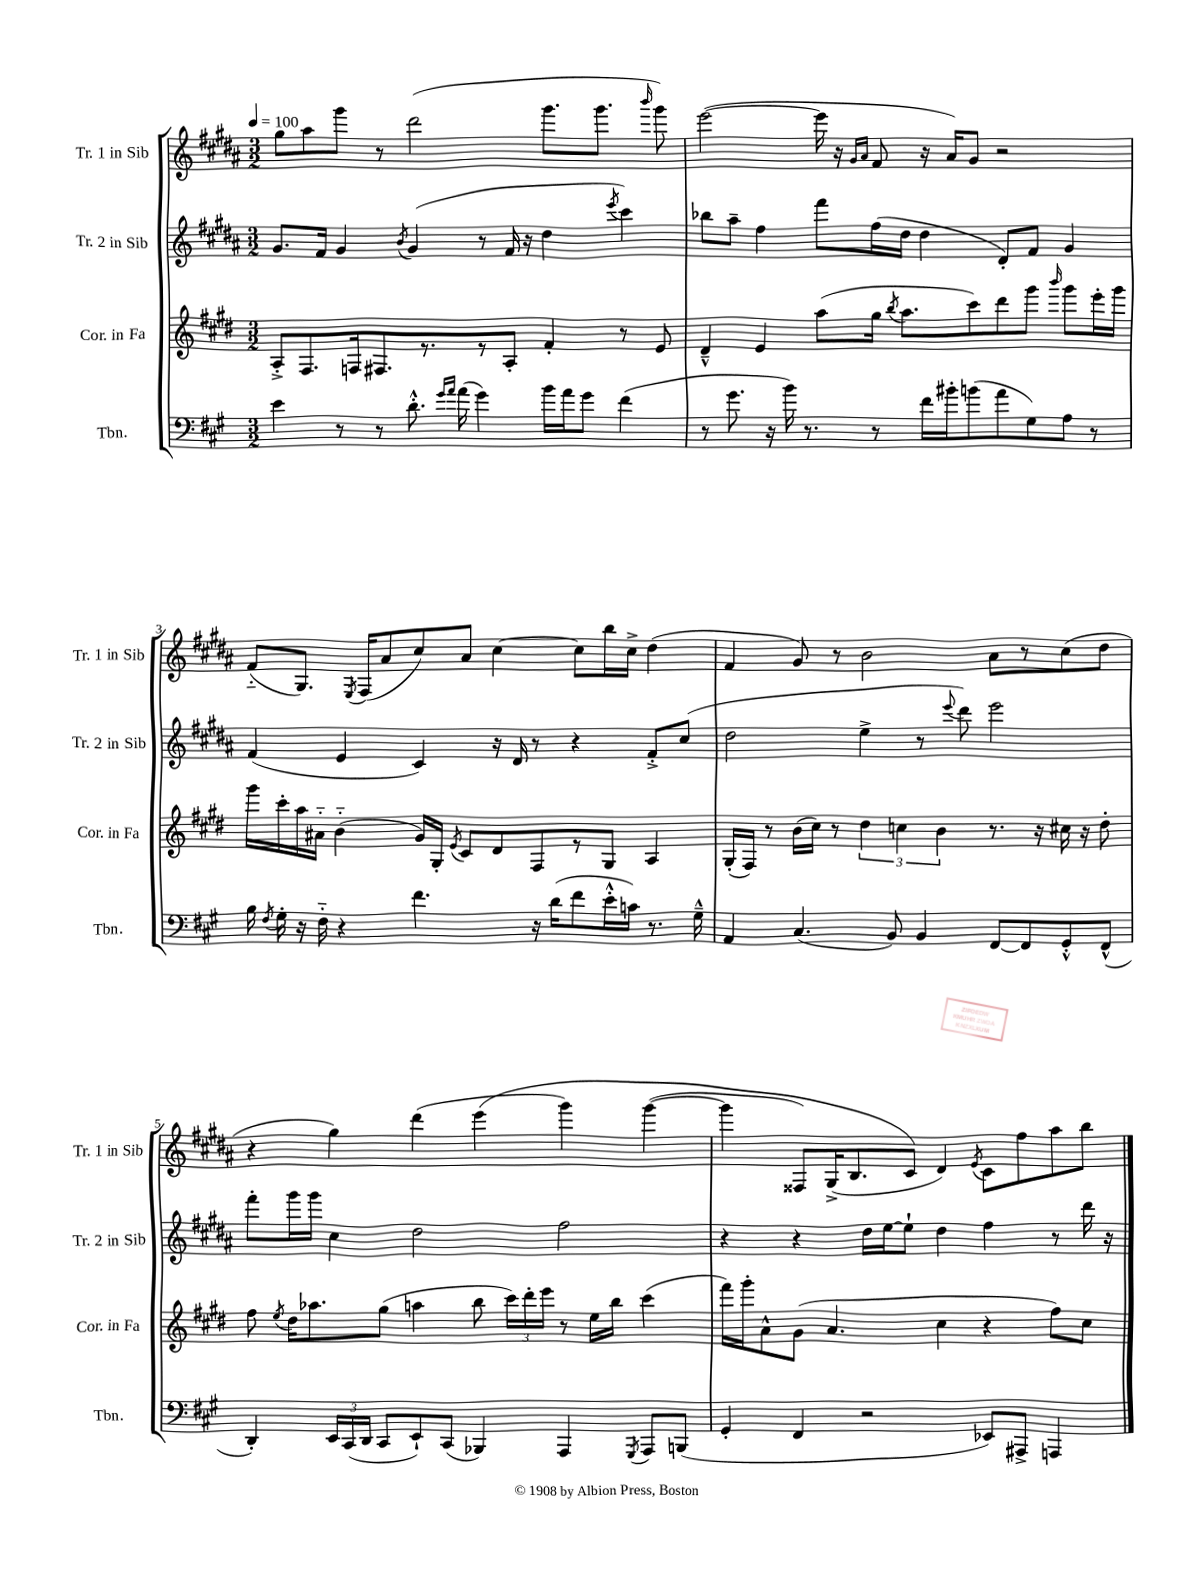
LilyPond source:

<<
\new StaffGroup <<
\new Staff = "s0" \with { instrumentName = "Tr. 1 in Sib" shortInstrumentName = "Tr. 1 in Sib" } {
    \clef treble \key b \major \numericTimeSignature \time 3/2 \tempo 4 = 100
    \autoBeamOff gis''8[ ais''8 gis'''8] r8 dis'''2( gis'''8.[ gis'''8.] \grace { b'''16 } gis'''8) |
    e'''2~( e'''16 r16 \grace { gis'16[ ais'16] } fis'8 r16 ais'16[) gis'8] r2 |
    fis'8[-_( gis8.]) \acciaccatura { e8 } fis16[( ais'8 cis''8) ais'8] cis''4~ cis''8[ b''16 cis''16]-> dis''4( |
    fis'4 gis'8) r8 b'2 ais'8[ r8 cis''8( dis''8] |
    r4 gis''4) dis'''4( e'''4\( gis'''4) gis'''4~( |
    gis'''4 fisis8[) gis16->( b8. cis'8]\) dis'4) \acciaccatura { e'8 } cis'8[ fis''8 ais''8 b''8] \bar "|." |
}
\new Staff = "s1" \with { instrumentName = "Tr. 2 in Sib" shortInstrumentName = "Tr. 2 in Sib" } {
    \clef treble \key b \major \numericTimeSignature \time 3/2
    \autoBeamOff gis'8.[ fis'16] gis'4 \acciaccatura { b'8 } gis'4( r8 fis'16 r16 dis''4 \acciaccatura { e'''8 } cis'''4) |
    bes''8[ ais''8]-- fis''4 fis'''8[ fis''16( dis''16] dis''4 dis'8[-.) fis'8] gis'4 |
    fis'4( e'4 cis'4) r16 dis'16 r8 r4 fis'8[-.-> cis''8]( |
    dis''2 e''4-> r8 \appoggiatura { e'''8 } dis'''8) e'''2 |
    fis'''8[-. gis'''16 gis'''16] cis''4 dis''2 fis''2 |
    r4 r4 dis''16[ e''16~ e''8]-! dis''4 fis''4 r8 dis'''16 r16 \bar "|." |
}
\new Staff = "s2" \with { instrumentName = "Cor. in Fa" shortInstrumentName = "Cor. in Fa" } {
    \clef treble \key e \major \numericTimeSignature \time 3/2
    \autoBeamOff a8[-.-> fis8. f16 fis8. r8. r8 a8]-. fis'4-. r8 e'8 |
    dis'4---^ e'4 a''8[( gis''16] \acciaccatura { b''8 } a''8.[ cis'''8) dis'''8 gis'''8] \grace { b'''16 } gis'''8[ e'''16-. gis'''16] |
    gis'''16[ cis'''16-. a''16 ais'16]-_ b'4-_( gis'16[) gis16]-. \acciaccatura { e'8 } cis'8[ dis'8 fis8 r8 gis8] a4 |
    gis16[-.( fis16]) r8 b'16[( cis''16]) r8 \tuplet 3/2 { dis''4 c''4 b'4 } r8. r16 cis''16 r16 dis''8-. |
    fis''8 \acciaccatura { e''8 } dis''16[ aes''8. gis''8]( a''4 b''8 \tuplet 3/2 { cis'''16[) dis'''16-. e'''16] } r8 e''16[ b''16] cis'''4( |
    fis'''16[) gis'''16-. a'8-^ gis'8]( a'4. cis''4 r4 fis''8[) cis''8] \bar "|." |
}
\new Staff = "s3" \with { instrumentName = "Tbn." shortInstrumentName = "Tbn." } {
    \clef bass \key a \major \numericTimeSignature \time 3/2
    \autoBeamOff e'4 r8 r8 d'8.-.-^ \grace { gis'16[ a'16] } a'16( gis'4) b'16[ a'16 gis'8] fis'4( |
    r8 gis'8. r16 b'16) r8. r8 fis'16[ bis'16-. b'8( a'8 gis8) a8] r8 |
    b16 \acciaccatura { fis8 } gis16-. r16 fis16-_ r4 fis'4. r16 d'16[( fis'8 e'16-.-^ c'16]) r8. gis16---^ |
    a,4 cis4.( b,8) b,4 fis,8[~ fis,8 gis,8-.-^ fis,8]-^( |
    d,4-.) \tuplet 3/2 { e,16[ cis,16( d,16] } cis,8[ e,8-!) cis,8]( bes,,4) a,,4 \acciaccatura { gis,,8 } a,,8[ b,,8]( |
    gis,4-. fis,4 r2 ees,8[) ais,,8]-> a,,4 \bar "|." |
}
>>
>>
